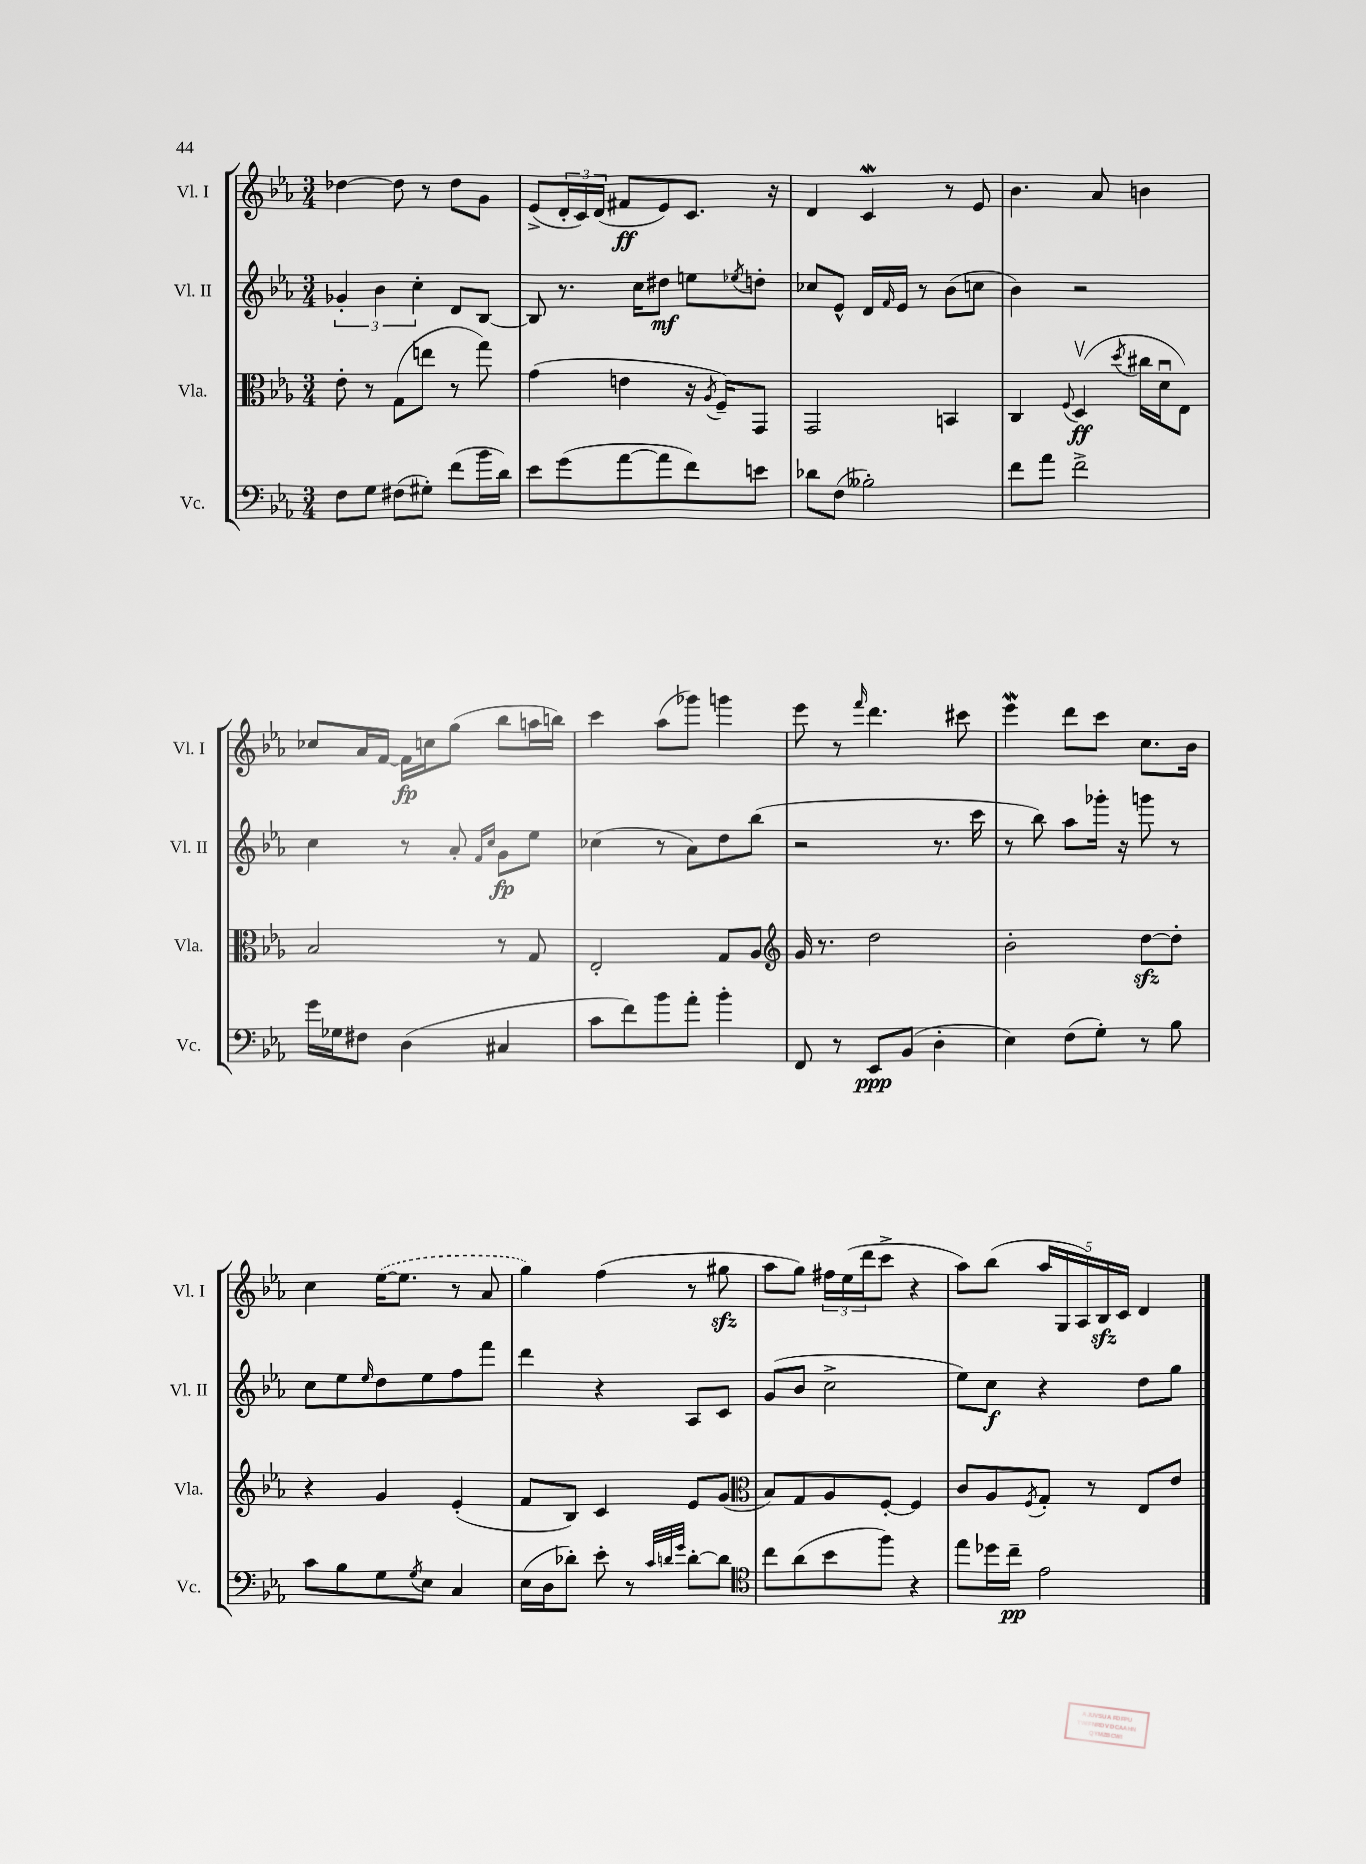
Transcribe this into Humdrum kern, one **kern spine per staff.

**kern	**dynam	**kern	**dynam	**kern	**dynam	**kern	**dynam
*part4	*part4	*part3	*part3	*part2	*part2	*part1	*part1
*staff4	*staff4	*staff3	*staff3	*staff2	*staff2	*staff1	*staff1
*I"Vc.	*	*I"Vla.	*	*I"Vl. II	*	*I"Vl. I	*
*I'Vc.	*	*I'Vla.	*	*I'Vl. II	*	*I'Vl. I	*
*clefF4	*	*clefC3	*	*clefG2	*	*clefG2	*
*k[b-e-a-]	*	*k[b-e-a-]	*	*k[b-e-a-]	*	*k[b-e-a-]	*
*M3/4	*	*M3/4	*	*M3/4	*	*M3/4	*
=78	=78	=78	=78	=78	=78	=78	=78
8F\L	.	8e-'\	.	6g-X'/	.	[4dd-X\	.
8G\J	.	8r	.	.	.	.	.
.	.	.	.	6b-\	.	.	.
(8F#X\L	.	(8G\L	.	.	.	8dd-\]	.
.	.	.	.	6cc'\	.	.	.
8G#X'\J)	.	8een\J	.	.	.	8r	.
(8f\L	.	8r	.	8d/L	.	8dd-\L	.
16b-\L	.	8gg\)	.	[8B-/J	.	8g\J	.
16d\JJ)	.	.	.	.	.	.	.
=79	=79	=79	=79	=79	=79	=79	=79
8e-\L	.	(4g\	.	8B-/]	.	(8e-^/L	.
(8g\	.	.	.	8.r	.	24d'/L	.
.	.	.	.	.	.	24c/)	.
.	.	.	.	.	.	(24d/JJ	.
[8a-\	.	4en\	.	.	.	8f#X/L	ff
.	.	.	.	16cc\KL	.	.	.
8a-\]	.	.	.	8dd#X\J	mf	8e-/)	.
8f\)	.	16r	.	8een\L	.	8.c/J	.
.	.	8qA-/	.	.	.	.	.
.	.	16F~/KL)	.	.	.	.	.
.	.	.	.	8qee-X/	.	.	.
8en\J	.	8GG/J	.	8ddn'\J	.	.	.
.	.	.	.	.	.	16r	.
=80	=80	=80	=80	=80	=80	=80	=80
8d-X\L	.	2GG/	.	8cc-X/L	.	4d/	.
(8F\J	.	.	.	8e-^^/J	.	.	.
2B--X'\)	.	.	.	16d/LL	.	4cW/	.
.	.	.	.	16qqf/	.	.	.
.	.	.	.	16e-/JJ	.	.	.
.	.	.	.	8r	.	.	.
.	.	4BBn/	.	(8b-\L	.	8r	.
.	.	.	.	8ccn\J	.	8e-/	.
=81	=81	=81	=81	=81	=81	=81	=81
8f\L	.	4C/	.	4b-\)	.	4.b-\	.
8a-\J	.	.	.	.	.	.	.
.	.	8qqF/	.	.	.	.	.
2f^\	.	(4Dv/	ff	2r	.	.	.
.	.	.	.	.	.	8a-/	.
.	.	8qdd/	.	.	.	.	.
.	.	16cc#X\LL	.	.	.	4bn\	.
.	.	16du\J	.	.	.	.	.
.	.	8E-\J)	.	.	.	.	.
!!LO:LB:g=z
=82	=82	=82	=82	=82	=82	=82	=82
16g\LL	.	2B-/	.	4cc\	.	8cc-X/L	.
16G-X\J	.	.	.	.	.	.	.
8F#X\J	.	.	.	.	.	16a-/L	.
.	.	.	.	.	.	[16f/JJ	.
(4D\	.	.	.	8r	.	16f\LL]	fp
.	.	.	.	.	.	16ccn\J	.
.	.	.	.	8a-'/	.	(8gg\J	.
.	.	.	.	16qqf/LL	.	.	.
.	.	.	.	16qqcc/JJ	.	.	.
4C#X/	.	8r	.	8g\L	fp	8bb-\L	.
.	.	8G/	.	8ee-\J	.	16aan\L	.
.	.	.	.	.	.	16bbn\JJ)	.
=83	=83	=83	=83	=83	=83	=83	=83
8c\L	.	2E-'/	.	(4cc-X\	.	4ccc\	.
8f\)	.	.	.	.	.	.	.
8b-\	.	.	.	8r	.	(8aa-\L	.
8a-'\J	.	.	.	8a-\L)	.	8ggg-X\J)	.
4b-'\	.	8G/L	.	8dd\	.	4gggn\	.
.	.	8A-/J	.	(8bb-\J	.	.	.
=84	=84	=84	=84	=84	=84	=84	=84
*	*	*clefG2	*	*	*	*	*
8FF/	.	16g/	.	2r	.	8eee-\	.
.	.	8.r	.	.	.	.	.
8r	.	.	.	.	.	8r	.
.	.	.	.	.	.	16qqfff/	.
8EE-/L	ppp	2dd\	.	.	.	4.ddd\	.
(8BB-/J	.	.	.	.	.	.	.
4D'\	.	.	.	8.r	.	.	.
.	.	.	.	.	.	8ccc#X\	.
.	.	.	.	16ccc\	.	.	.
=85	=85	=85	=85	=85	=85	=85	=85
4E-\)	.	2b-'\	.	8r	.	4eee-w\	.
.	.	.	.	8bb-\)	.	.	.
(8F\L	.	.	.	8aa-\L	.	8ddd\L	.
8G'\J)	.	.	.	16ggg-X'\Jk	.	8ccc\J	.
.	.	.	.	16r	.	.	.
8r	.	[8ddzz\L	.	8gggn\	.	8.cc\L	.
8B-\	.	8dd'\J]	.	8r	.	.	.
.	.	.	.	.	.	16b-\Jk	.
!!LO:LB:g=z
=86	=86	=86	=86	=86	=86	=86	=86
8c\L	.	4r	.	8cc\L	.	4cc\	.
8B-\	.	.	.	8ee-\	.	.	.
.	.	.	.	16qqee-/	.	.	.
8G\	.	4g/	.	8dd\	.	([16ee-\KL	.
.	.	.	.	.	.	8.ee-\J]	.
8qG/	.	.	.	.	.	.	.
8E-\J	.	.	.	8ee-\	.	.	.
4C/	.	(4e-'/	.	8ff\	.	8r	.
.	.	.	.	8fff\J	.	8a-/	.
=87	=87	=87	=87	=87	=87	=87	=87
(16E-\LL	.	8f/L	.	4ddd\	.	4gg\)	.
16D\J	.	.	.	.	.	.	.
8d-X'\J)	.	8B-/J)	.	.	.	.	.
8e-'\	.	4c/	.	4r	.	(4ff\	.
8r	.	.	.	.	.	.	.
32qqc/LLL	.	.	.	.	.	.	.
32qqdn/	.	.	.	.	.	.	.
32qqg/JJJ	.	.	.	.	.	.	.
[8d'\L	.	8e-/L	.	8A-/L	.	8r	.
8d\J]	.	(8g/J	.	8c/J	.	8gg#Xzz\	.
=88	=88	=88	=88	=88	=88	=88	=88
*clefC4	*	*clefC3	*	*	*	*	*
8cc\L	.	8B-/L)	.	(8g/L	.	8aa-\L	.
(8a-\	.	8G/	.	8b-/J	.	8gg\J)	.
8b-\	.	8A-/	.	2cc^\	.	24ff#X\LL	.
.	.	.	.	.	.	(24ee-\	.
.	.	.	.	.	.	24ddd\J	.
8ff\J)	.	[8F'/J	.	.	.	8ccc^\J	.
4r	.	4F/]	.	.	.	4r	.
=89	=89	=89	=89	=89	=89	=89	=89
8ee-\L	.	8c/L	.	8ee-\L)	.	8aa-\L)	.
16dd-X\L	.	8A-/	.	8cc\J	f	(8bb-\J	.
16cc~\JJ	pp	.	.	.	.	.	.
.	.	8qF/	.	.	.	.	.
2e-\	.	8G'/J	.	4r	.	20aa-/LL	.
.	.	.	.	.	.	20G/	.
.	.	.	.	.	.	20A-/)	.
.	.	8r	.	.	.	.	.
.	.	.	.	.	.	20B-zz/	.
.	.	.	.	.	.	20c/JJ	.
.	.	8E-/L	.	8dd\L	.	4d/	.
.	.	8e-/J	.	8gg\J	.	.	.
==	==	==	==	==	==	==	==
*-	*-	*-	*-	*-	*-	*-	*-
